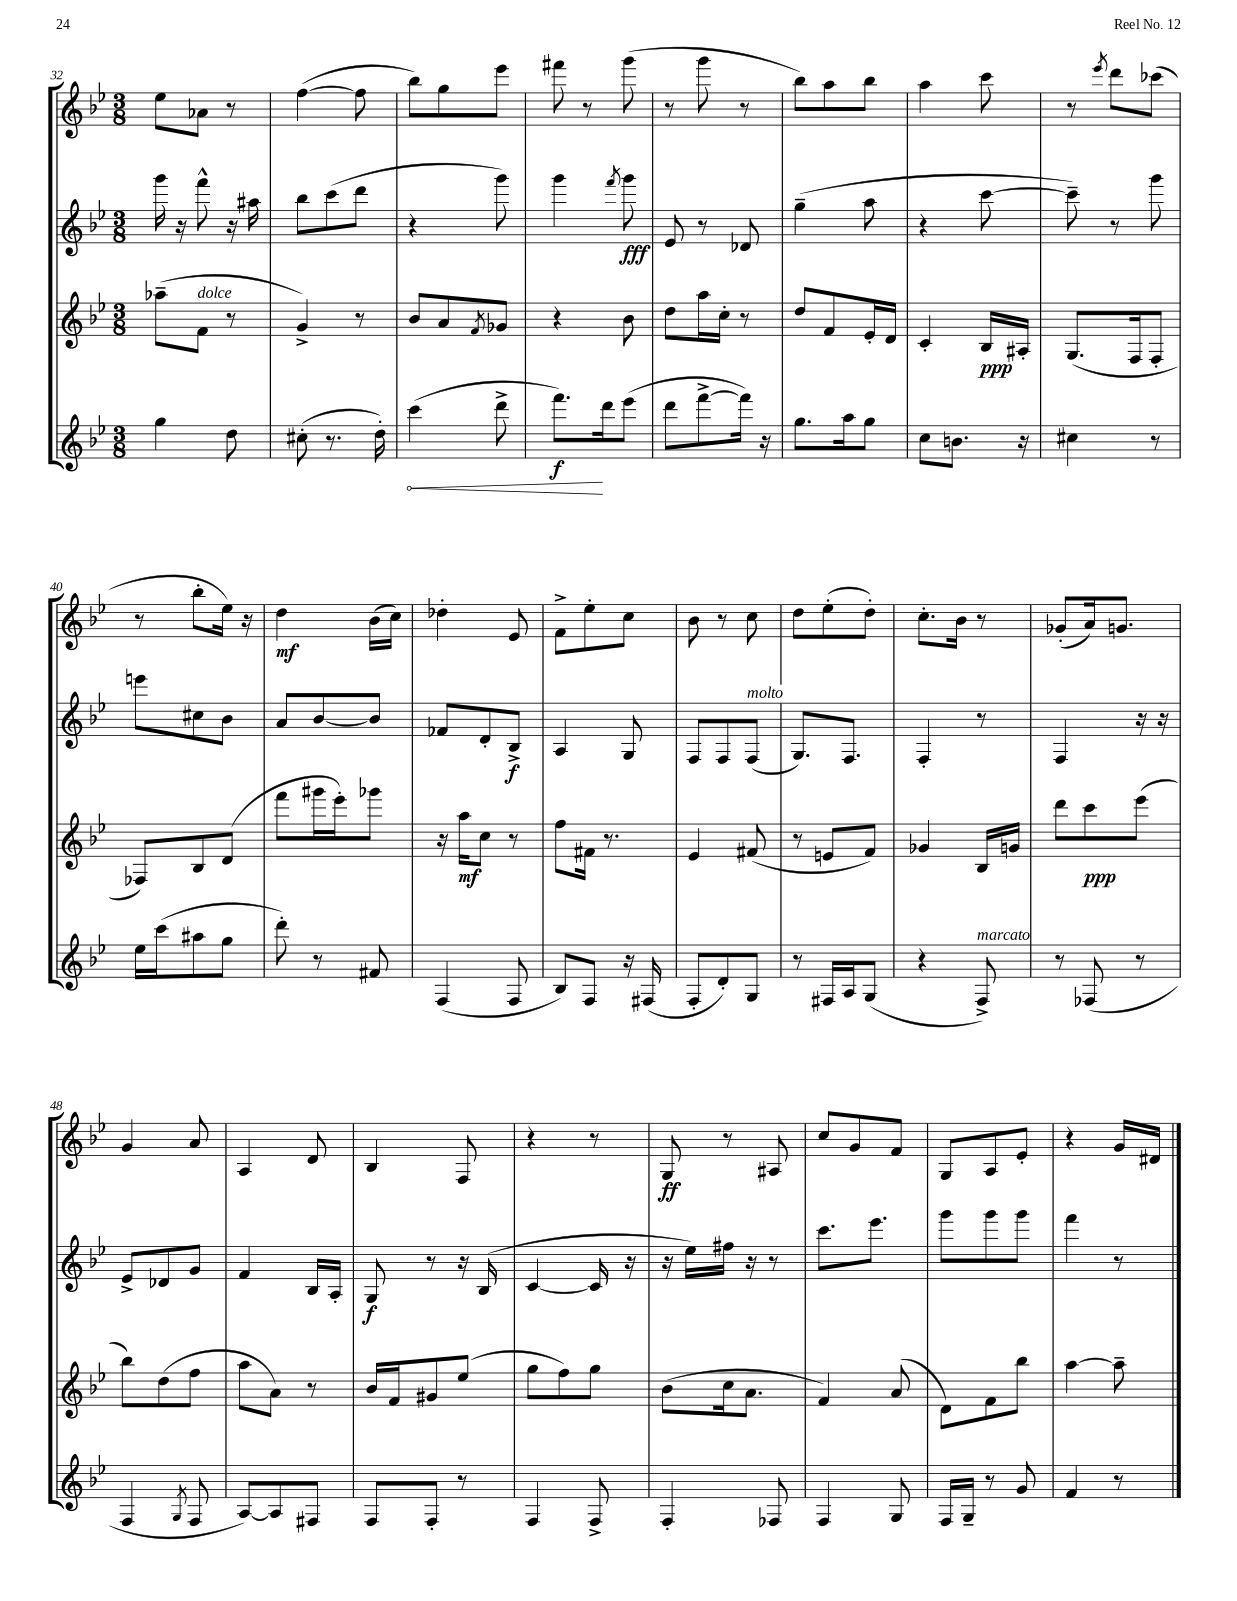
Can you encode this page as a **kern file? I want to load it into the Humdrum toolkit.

**kern	**kern	**kern	**kern
*staff4	*staff3	*staff2	*staff1
*clefG2	*clefG2	*clefG2	*clefG2
*k[b-e-]	*k[b-e-]	*k[b-e-]	*k[b-e-]
*M3/8	*M3/8	*M3/8	*M3/8
4gg	(8aa-~	16ggg	8ee-
.	.	16r	.
.	8f	8fff^^	8a-
8dd	8r	16r	8r
.	.	16aa#	.
=	=	=	=
(8cc#'	4g^)	8bb-	([4ff
8.r	.	(8ccc	.
.	8r	8ddd	8ff]
16dd')	.	.	.
=	=	=	=
(4ccc	8b-	4r	8bb-)
.	8a	.	8gg
.	8qf	.	.
8ddd^	8g-	8ggg)	8eee-
=	=	=	=
8.fff)	4r	4ggg	8fff#
.	.	.	8r
16ddd	.	.	.
.	.	8qfff	.
(8eee-	8b-	8ggg	(8ggg
=	=	=	=
8ddd	8dd	8e-	8r
[8fff^	16aa	8r	8ggg
.	16cc'	.	.
16fff])	8r	8d-	8r
16r	.	.	.
=	=	=	=
8.gg	8dd	(4gg~	8bb-)
.	8f	.	8aa
16aa	.	.	.
8gg	16e-'	8aa	8bb-
.	16d	.	.
=	=	=	=
8cc	4c'	4r	4aa
8.b	.	.	.
.	16B-	[8ccc	8ccc
16r	16A#'	.	.
=	=	=	=
4cc#	(8.G	8ccc~])	8r
.	.	.	8qeee-
.	.	8r	8ddd
.	16F	.	.
8r	8F'	8ggg	(8ccc-
=	=	=	=
16ee-	8F-)	8eee	8r
(16ccc	.	.	.
8aa#	8B-	8cc#	8bb-'
8gg	(8d	8b-	16ee-)
.	.	.	16r
=	=	=	=
8ddd')	8fff	8a	4dd
8r	16ggg#	[8b-	.
.	16eee-')	.	.
8f#	8ggg-	8b-]	(16b-
.	.	.	16cc)
=	=	=	=
(4F	16r	8f-	4dd-'
.	16aa	.	.
.	8cc	8d'	.
8F	8r	8B-^	8e-
=	=	=	=
8B-)	8ff	4A	8f^
8F	16f#	.	8ee-'
.	8.r	.	.
16r	.	8G	8cc
(16F#	.	.	.
=	=	=	=
8F'	4e-	8F	8b-
8d')	.	8F	8r
8G	(8f#	(8F	8cc
=	=	=	=
8r	8r	8.G)	8dd
16F#	8e	.	(8ee-'
16A	.	8.F	.
(8G	8f)	.	8dd')
=	=	=	=
4r	4g-	4F'	8.cc'
.	.	.	16b-
8F^)	16B-	8r	8r
.	16g	.	.
=	=	=	=
8r	8ddd	4F	(8g-'
(8F-	8ccc	.	16a)
.	.	.	8.g
8r	(8eee-	16r	.
.	.	16r	.
=	=	=	=
4F	8bb-)	8e-^	4g
.	(8dd	8d-	.
8qG	.	.	.
8F	8ff	8g	8a
=	=	=	=
[8A)	8aa	4f	4A
8A]	8a)	.	.
8F#	8r	16B-	8d
.	.	16A'	.
=	=	=	=
8F	16b-	8G	4B-
.	16f	.	.
8F'	8g#	8r	.
8r	(8ee-	16r	8F
.	.	(16B-	.
=	=	=	=
4F	8gg	[4c	4r
.	8ff)	.	.
8F^	8gg	16c]	8r
.	.	16r	.
=	=	=	=
4F'	(8b-	16r	8G
.	.	16ee-)	.
.	16cc	16ff#	8r
.	8.a	16r	.
8F-	.	8r	8A#
=	=	=	=
4F	4f)	8.ccc	8cc
.	.	.	8g
.	.	8.eee-	.
8G	(8a	.	8f
=	=	=	=
16F	8d)	8ggg	8G
16G~	.	.	.
8r	8f	8ggg	8A
8g	8bb-	8ggg	8e-'
=	=	=	=
4f	[4aa	4fff	4r
8r	8aa~]	8r	16g
.	.	.	16d#
==	==	==	==
*-	*-	*-	*-
